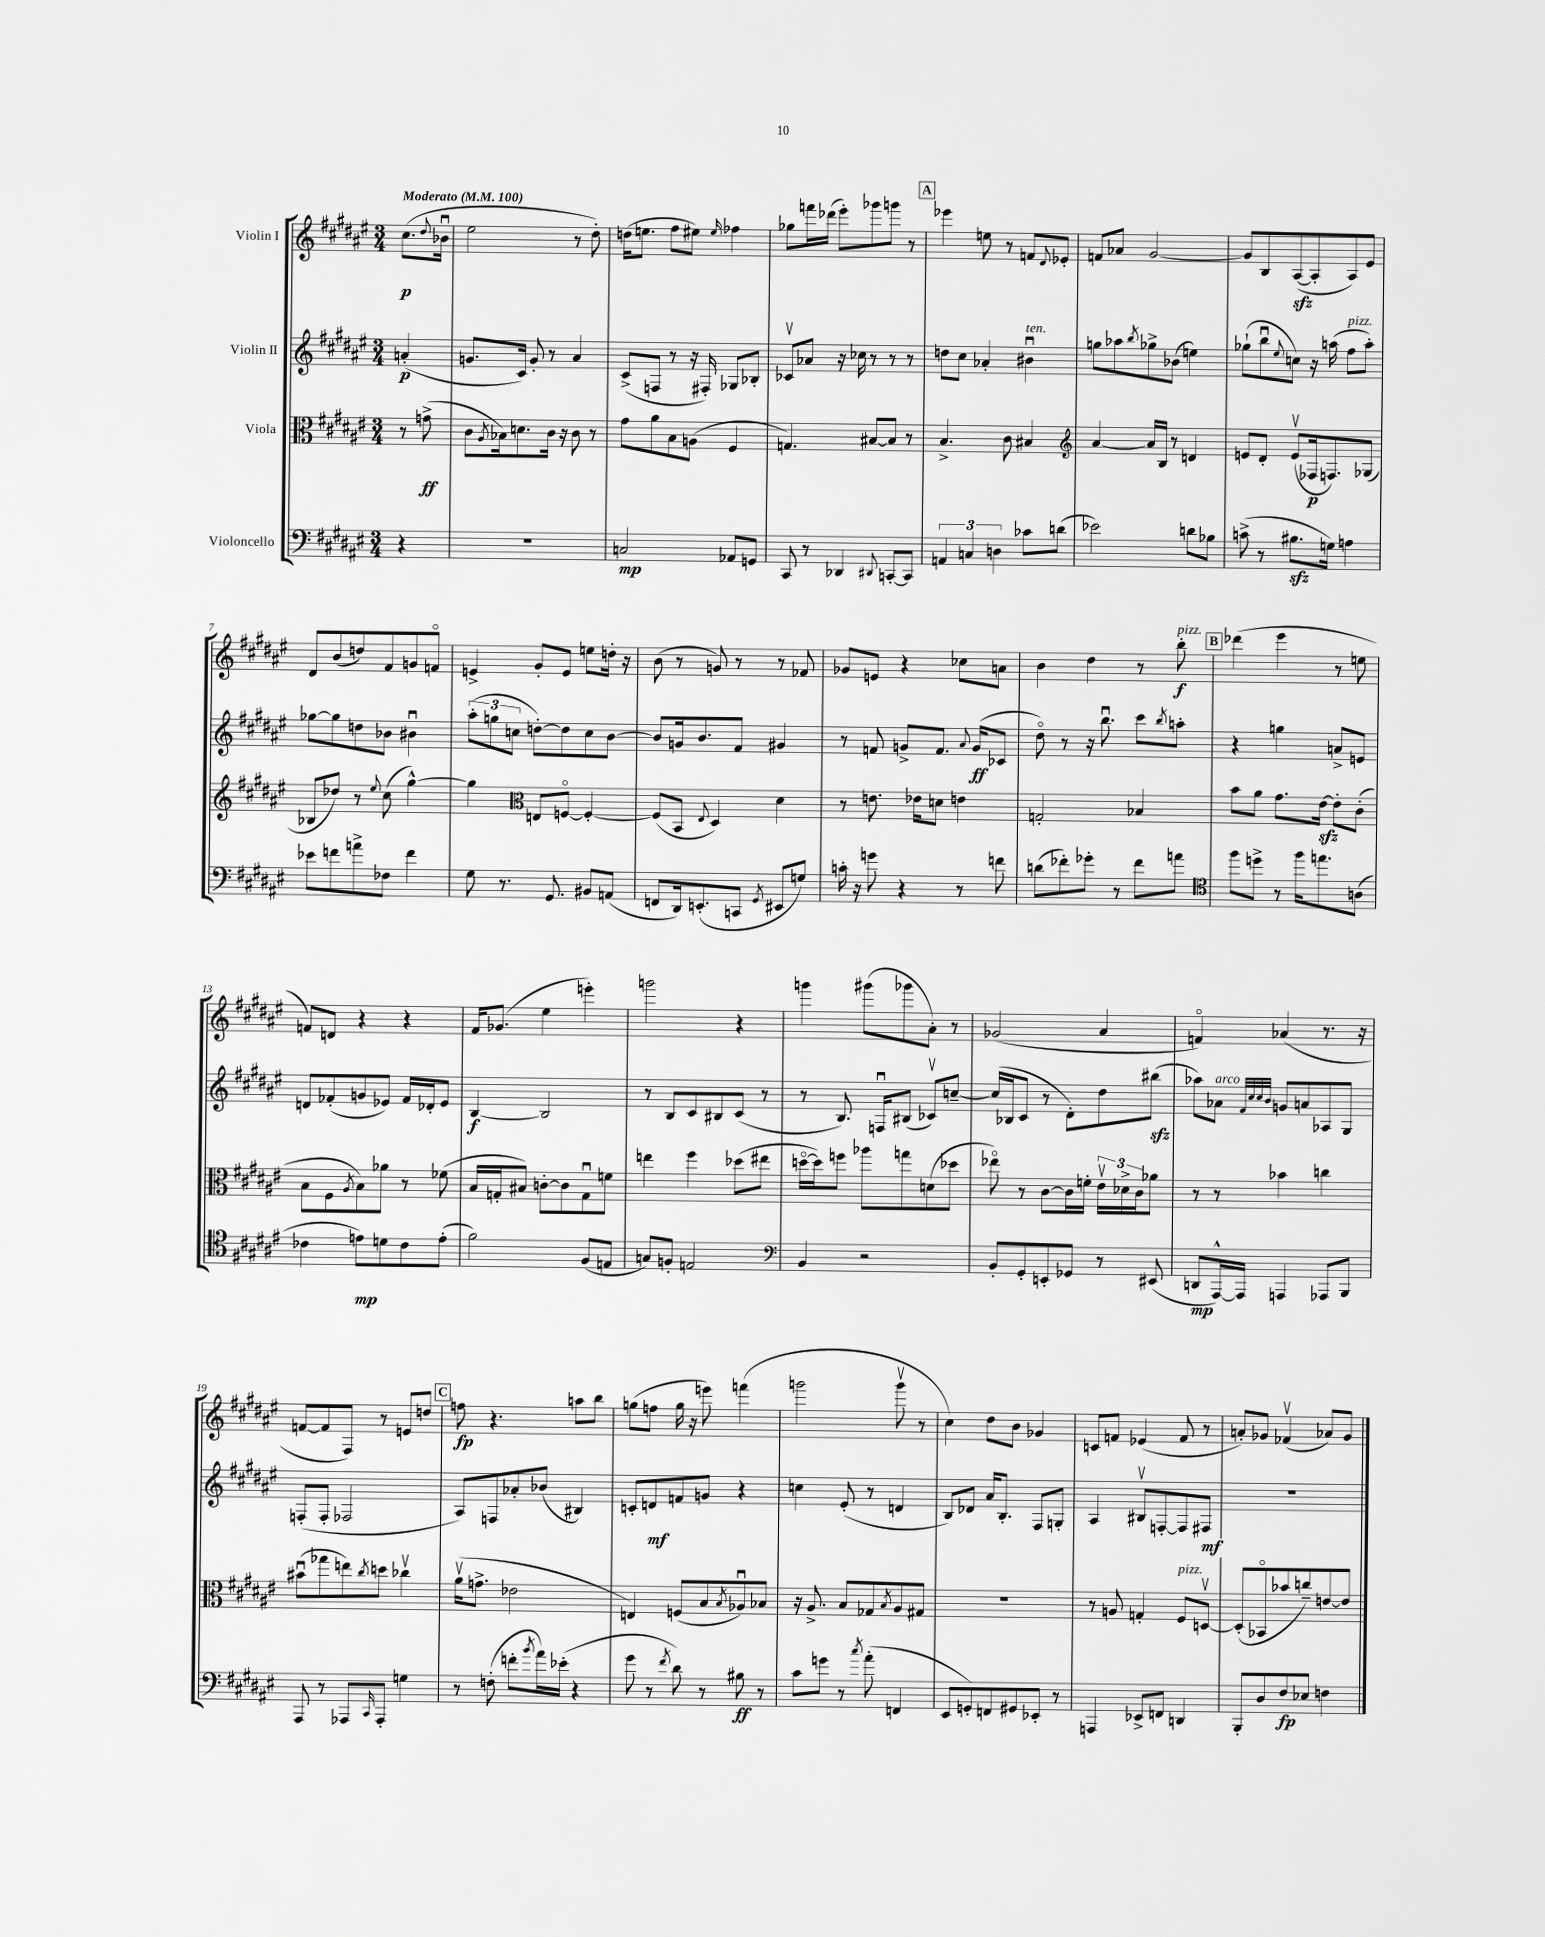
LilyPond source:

<<
\new StaffGroup <<
\new Staff = "s0" \with { instrumentName = "Violin I" } {
    \clef treble \key fis \major \numericTimeSignature \time 3/4 \partial 4 \tempo "Moderato" 4 = 100
    cis''8.\p( \appoggiatura { dis''8 } bes'16\downbow |
    eis''2 r8 dis''8-.) |
    d''16( e''8. fis''8 eis''8) \grace { eis''16 } fes''4 |
    ges''8 f'''16 des'''16( eis'''8-.) ges'''8 g'''8 r8 |
    \mark \markup { \box "A" } ees'''4 e''8 r8 f'8 \appoggiatura { dis'8 } ees'8-. |
    f'8 aes'8 gis'2~ |
    gis'8 b8 ais8~\sfz( ais8-. ais8) eis'8 |
    dis'8 b'8( d''8) fis'8 g'8 f'8\flageolet |
    e'4-> gis'8-. e'8 e''8 d''16-. r16 |
    b'8( r8 g'8) r8 r8 fes'8 |
    ges'8 e'8 r4 ces''8 a'8 |
    b'4 dis''4 r8 b''8-.\f^\markup { \italic "pizz." } |
    \mark \markup { \box "B" } des'''4( eis'''4 r8 e''8 |
    f'8) d'8 r4 r4 |
    fis'16 ges'8.( eis''4 e'''4-.) |
    g'''2 r4 |
    g'''4 gis'''8( ges'''8 ais'8-.) r8 |
    ges'2( ais'4 |
    f'4\flageolet) aes'4( r8. r16 |
    f'8~ f'8 fis8) r8 e'8 d''8 |
    \mark \markup { \box "C" } f''8\fp r4. a''8 b''8 |
    g''8( f''8 g''16 r16 e'''8) f'''4( |
    g'''2 g'''8\upbow r8 |
    cis''4) dis''8 b'8 ges'4 |
    c'8 f'8 ees'4( f'8 r8 |
    a'8-.) ges'8 fes'4\upbow( aes'8) ges'8 \bar "|." |
}
\new Staff = "s1" \with { instrumentName = "Violin II" } {
    \clef treble \key fis \major \numericTimeSignature \time 3/4 \partial 4
    a'4-.\p( |
    g'8. cis'16) g'8-. r8 ais'4 |
    cis'8->( f8 r8 r16 fis16-.) ges8 bes8-. |
    ces'8\upbow aes'8 r16 ces''16 r8 r8 r8 |
    \mark \markup { \box "A" } d''8 cis''8 aes'4-. bis'4\downbow^\markup { \italic "ten." } |
    g''8 aes''8 \acciaccatura { b''8 } ges''8-> bes'8( e''4) |
    ges''8-!( b''8\downbow \appoggiatura { eis''8 } c''8) r16 a''16( fis''8^\markup { \italic "pizz." } a''8-.) |
    ges''8~ ges''8 d''8 bes'8 bis'4\downbow |
    \tuplet 3/2 { ais''8-.( g''8 c''8 } d''8~-.) d''8 c''8 b'8~ |
    b'8 g'16 b'8. fis'8 gis'4 |
    r8 f'8 g'8-> f'8. \appoggiatura { ais'8 } g'16\ff( ces'8 |
    dis''8\flageolet) r8 r16 b''8.\downbow cis'''8 \acciaccatura { b''8 } a''8-. |
    \mark \markup { \box "B" } r4 g''4 a'8-> e'8 |
    d'8 fes'8-.( g'8 ees'8) fes'16 des'16-. ees'8 |
    b4~\f b2 |
    r8 b8 cis'8 bis8 cis'8( r8 |
    r8 b8.) f16\downbow bis8( ces'8\upbow) c''8~-- |
    c''16( bes16 cis'8 r8 dis'8-.) dis''8 bis''8\sfz( |
    aes''8) aes'8^\markup { \italic "arco" } \grace { fis'32 cis''32 cis''32 b'32 } g'8 a'8 aes8 gis8 |
    f8-.( f8-. fes2 |
    \mark \markup { \box "C" } ais8) f8 aes'8-. bes'8( bis4) |
    c'8-. d'8\mf f'8 g'8 r4 |
    c''4 eis'8-.( r8 d'4 |
    b8) des'8 ais'16 b8.-. fis8 g8-. |
    ais4 bis8\upbow f8~-. f8 fis8\mf |
    R2. \bar "|." |
}
\new Staff = "s2" \with { instrumentName = "Viola" } {
    \clef alto \key fis \major \numericTimeSignature \time 3/4 \partial 4
    r8 g'8->\ff( |
    cis'8 \acciaccatura { ais8 } bes16) d'8. cis'16 r16 cis'8 r8 |
    gis'8 ais'8 b8 a8( fis4 |
    g4.) bis8~ bis8 r8 |
    \mark \markup { \box "A" } b4.-> cis'8 bis4 |
    \clef treble ais'4~ ais'16 b16 r8 d'4 |
    e'8 dis'8-. e'8\upbow( fes16\p f8.) ges8( |
    bes8 des''8) r8 \appoggiatura { eis''8 } cis''8( gis''4~-^) |
    gis''4 \clef alto e8 f8~\flageolet f4~-. |
    f8( b,8 \appoggiatura { eis8 } dis4) dis'4 |
    r8 e'8. ees'16 d'8 e'4 |
    g2-. bes4 |
    \mark \markup { \box "B" } b'8 ais'8 gis'8. eis'16~\sfz eis'8-. cis'8-.( |
    b8 fis8 \acciaccatura { ais8 } b8) aes'8 r8 fes'8( |
    b16 g16-. bis8) c'8~-. c'8 g8\downbow f'8 |
    e''4 fis''4 des''8( eis''8 |
    d''16~\flageolet d''16) f''8 aes''8 g''8 d'8( des''8 |
    ees''8\flageolet) r8 cis'8~ cis'16 f'16-. \tuplet 3/2 { eis'16\upbow des'16-> cis'16 } aes'8 |
    r8 r8 bes'4 c''4 |
    bis'8\downbow( ges''8 e''8) \acciaccatura { cis''8 } d''8 ces''4\upbow |
    \mark \markup { \box "C" } ais'16\upbow( g'8.-> ees'2 |
    e4) f8( b8 \acciaccatura { b8 } aes8\downbow) bes8 |
    r16 ais8.-> b8 ges8 \acciaccatura { b8 } ais8 gis8 |
    R2. |
    r8 a8 g4-. fis8^\markup { \italic "pizz." } d8~\upbow |
    d8-.( bes,8\flageolet bes'8 c''8--) e'8~ e'8 \bar "|." |
}
\new Staff = "s3" \with { instrumentName = "Violoncello" } {
    \clef bass \key fis \major \numericTimeSignature \time 3/4 \partial 4
    r4 |
    R2. |
    c2\mp aes,8 g,8 |
    cis,8 r8 des,4 \appoggiatura { dis,8 } c,8~-. c,8 |
    \mark \markup { \box "A" } \tuplet 3/2 { a,4 c4 d4 } ces'8 d'8( |
    ees'2) d'8 bes8 |
    c'8->( r8 bis8.\sfz g16) a4 |
    ees'8 f'8 a'8-> fes8 f'4 |
    gis8 r8. gis,8. bis,8 a,8( |
    f,8 dis,16) e,8.-.( c,8 \acciaccatura { gis,8 } eis,8 g8) |
    c'16-. r16 g'8 r4 r8 f'8 |
    d'8( fes'8-.) ges'8-. r8 fes'8 a'8 |
    \mark \markup { \box "B" } \clef tenor fis''8 d''8-> r8 fis''16 e''8. a8( |
    ces'4 e'8\mp) d'8 ces'8 e'8-.( |
    fis'2) fis8( e8 |
    g8) f8-. e2 |
    \clef bass b,4 r2 |
    b,8-. gis,8-. e,8-. ges,8 r8 eis,8( |
    d,8\mp ais,,16~-^) ais,,16 a,,4 aes,,8 b,,8 |
    ais,,8 r8 aes,,8 \grace { cis,16 } aes,,8-. g4 |
    \mark \markup { \box "C" } r8 f8-.( f'8-. \acciaccatura { b'8 } ais'16) ees'16-.( r4 |
    gis'8 r8 \acciaccatura { fis'8 } dis'8) r8 bis8\ff r8 |
    cis'8 g'8 r8 \acciaccatura { cis''8 } ais'8-.( f,4 |
    eis,8 g,8-.) f,8 gis,8 ees,8-. r8 |
    a,,4 ees,8-> f,8 d,4 |
    b,,8-. dis8 fis8\fp ees8 f4 \bar "|." |
}
>>
>>
